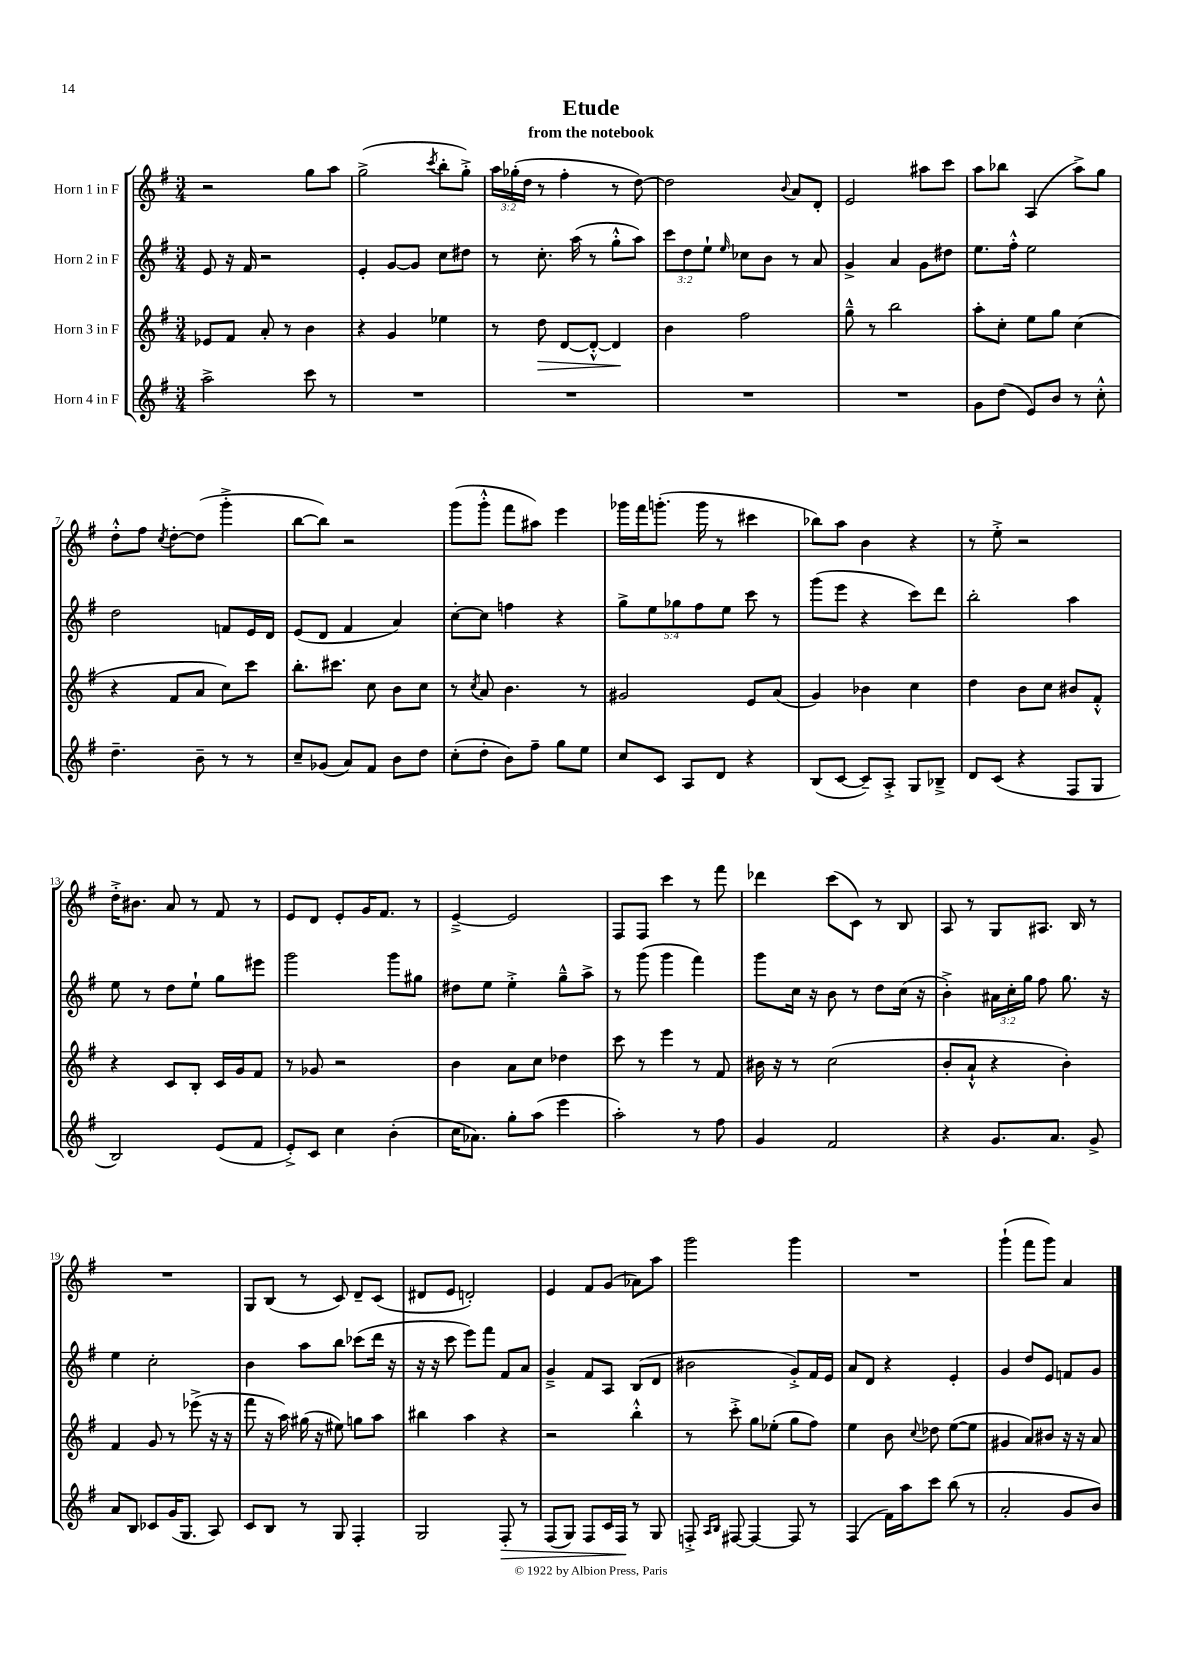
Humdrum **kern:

**kern	**kern	**kern	**kern
*staff4	*staff3	*staff2	*staff1
*clefG2	*clefG2	*clefG2	*clefG2
*k[f#]	*k[f#]	*k[f#]	*k[f#]
*M3/4	*M3/4	*M3/4	*M3/4
2aa^	8e-	8e	2r
.	8f#	16r	.
.	.	16f#	.
.	8a'	2r	.
.	8r	.	.
8ccc	4b	.	8gg
8r	.	.	8aa
=	=	=	=
2.r	4r	4e'	(2gg^
.	4g	[8g	.
.	.	8g]	.
.	.	.	8qccc
.	4ee-	8cc	8bb'
.	.	8dd#	8gg'^)
=	=	=	=
2.r	8r	8r	24aa
.	.	.	(24gg-'
.	.	.	24dd
.	8dd	8.cc'	8r
.	[8d	.	4ff#'
.	.	(16aa	.
.	8d'^^_	8r	.
.	4d]	8gg'^^	8r
.	.	8aa)	[8dd)
=	=	=	=
2.r	4b	12ccc	2dd]
.	.	12dd	.
.	.	12ee`	.
.	.	16qqee	.
.	2ff#	8cc-	.
.	.	8b	.
.	.	.	8qqb
.	.	8r	8a
.	.	8a	8d'
=	=	=	=
2.r	8gg~^^	4g^	2e
.	8r	.	.
.	2bb	4a	.
.	.	8g	8aa#
.	.	8dd#	8ccc
=	=	=	=
8g	8aa'	8.ee	8aa
(8dd	8cc'	.	8bb-
.	.	16ff#'^^	.
8e)	8ee	2ee	(4A
8b	8gg	.	.
8r	(4cc	.	8aa^)
8cc'^^	.	.	8gg
=	=	=	=
4.dd~	4r	2dd	8dd'^^
.	.	.	8ff#
.	.	.	8qcc
.	8f#	.	[8dd'
8b~	8a	.	(8dd]
8r	8cc)	8f	4ggg'^
8r	8ccc	16e	.
.	.	16d	.
=	=	=	=
8cc~	8.bb'	(8e	[8bb
(8g-	.	8d	8bb])
.	8.ccc#	.	.
8a)	.	4f#	2r
8f#	8cc	.	.
8b	8b	4a)	.
8dd	8cc	.	.
=	=	=	=
(8cc'	8r	[8cc'	(8ggg
.	8qcc	.	.
8dd'	8a	8cc]	8ggg'^^
8b)	4.b	4ff	8fff#
8ff#~	.	.	8aa#)
8gg	.	4r	4eee
8ee	8r	.	.
=	=	=	=
8cc	2g#	10gg^	16ggg-
.	.	.	16fff#
.	.	10ee	.
8c	.	.	(8.ggg'
.	.	10gg-	.
8A	.	.	.
.	.	10ff#	.
.	.	.	16ggg
8d	.	.	8r
.	.	10ee	.
4r	8e	8ccc	4ccc#
.	(8a	8r	.
=	=	=	=
(8B	4g)	(8ggg	8bb-)
[8c	.	8eee	8aa
8c~])	4b-	4r	4b
8A'^	.	.	.
8G	4cc	8ccc)	4r
8B-~^	.	8ddd	.
=	=	=	=
8d	4dd	2bb'	8r
(8c	.	.	8ee'^
4r	8b	.	2r
.	8cc	.	.
8F#	8b#	4aa	.
8G	8f#'^^	.	.
=	=	=	=
2B)	4r	8ee	16dd'^
.	.	.	8.b#
.	.	8r	.
.	8c	8dd	8a
.	8B'	8ee`	8r
(8e	16c	8gg	8f#
.	16g	.	.
8f#	8f#	8eee#	8r
=	=	=	=
8e'^)	8r	2ggg	8e
8c	8g-	.	8d
4cc	2r	.	8e'
.	.	.	16g
.	.	.	8.f#
(4b'	.	8ggg	.
.	.	8gg#	8r
=	=	=	=
16cc	4b	8dd#	[4e~^
8.a-)	.	.	.
.	.	8ee	.
8gg'	8a	4ee'^	2e]
(8aa	8cc	.	.
4eee	4dd-	8gg~^^	.
.	.	8aa^	.
=	=	=	=
2aa')	8ccc	8r	8F#
.	8r	(8ggg	8F#
.	4eee	4ggg	4ccc
8r	8r	4fff#)	8r
8ff#	8f#	.	8fff#
=	=	=	=
4g	16b#	8ggg	4ddd-
.	16r	.	.
.	8r	16cc	.
.	.	16r	.
2f#	(2cc	8b	(8ccc
.	.	8r	8c)
.	.	8dd	8r
.	.	(16cc	8B
.	.	16r	.
=	=	=	=
4r	8b'	4b'^)	8A
.	8a`^^	.	8r
8.g	4r	24a#	8G
.	.	24cc'	.
.	.	24gg	.
.	.	8ff#	8.A#
8.a	.	.	.
.	4b')	8.gg	.
.	.	.	16B
8g^	.	.	8r
.	.	16r	.
=	=	=	=
8a	4f#	4ee	2.r
8B	.	.	.
8c-	8g	2cc'	.
(16g	8r	.	.
8.G	.	.	.
.	(8eee-^	.	.
8A)	16r	.	.
.	16r	.	.
=	=	=	=
8c	8fff#	4b	8G
8B	16r	.	(8B
.	16aa)	.	.
8r	(16gg#	8aa	8r
.	16r	.	.
8G	8ee#)	8bb	8c)
4F#'	8gg	(8ccc-	8d~
.	8aa	16ddd	(8c
.	.	16r	.
=	=	=	=
2G	4bb#	16r	8d#
.	.	16r	.
.	.	8ccc	8e
.	4aa	8eee)	2d')
.	.	8fff#	.
8F#'	4r	8f#	.
8r	.	8a	.
=	=	=	=
(8F#	2r	4g~^	4e
8G)	.	.	.
8F#	.	8f#	8f#
16c	.	8A	(8g
16F#	.	.	.
8r	4bb'^^	(8B	8a-)
8G	.	8d	8aa
=	=	=	=
8F'^	8r	2b#	2ggg
16qqA	.	.	.
16qqB	.	.	.
[8F#	8ccc'^	.	.
4F#_	8gg	.	.
.	(8ee-'	.	.
8F#]	8gg	8g'^)	4ggg
8r	8ff#)	16f#	.
.	.	16e	.
=	=	=	=
(4F#	4ee	8a	2.r
.	.	8d	.
16f#)	8b	4r	.
16aa	.	.	.
.	8qqcc	.	.
8ccc	8dd-	.	.
(8bb	([8ee	4e'	.
8r	8ee]	.	.
=	=	=	=
2a'	4g#	4g	(4ggg`
.	8a)	8dd	8fff#
.	8b#	8e	8ggg)
8g	16r	8f	4a
.	16r	.	.
8b)	8a	8g	.
==	==	==	==
*-	*-	*-	*-
